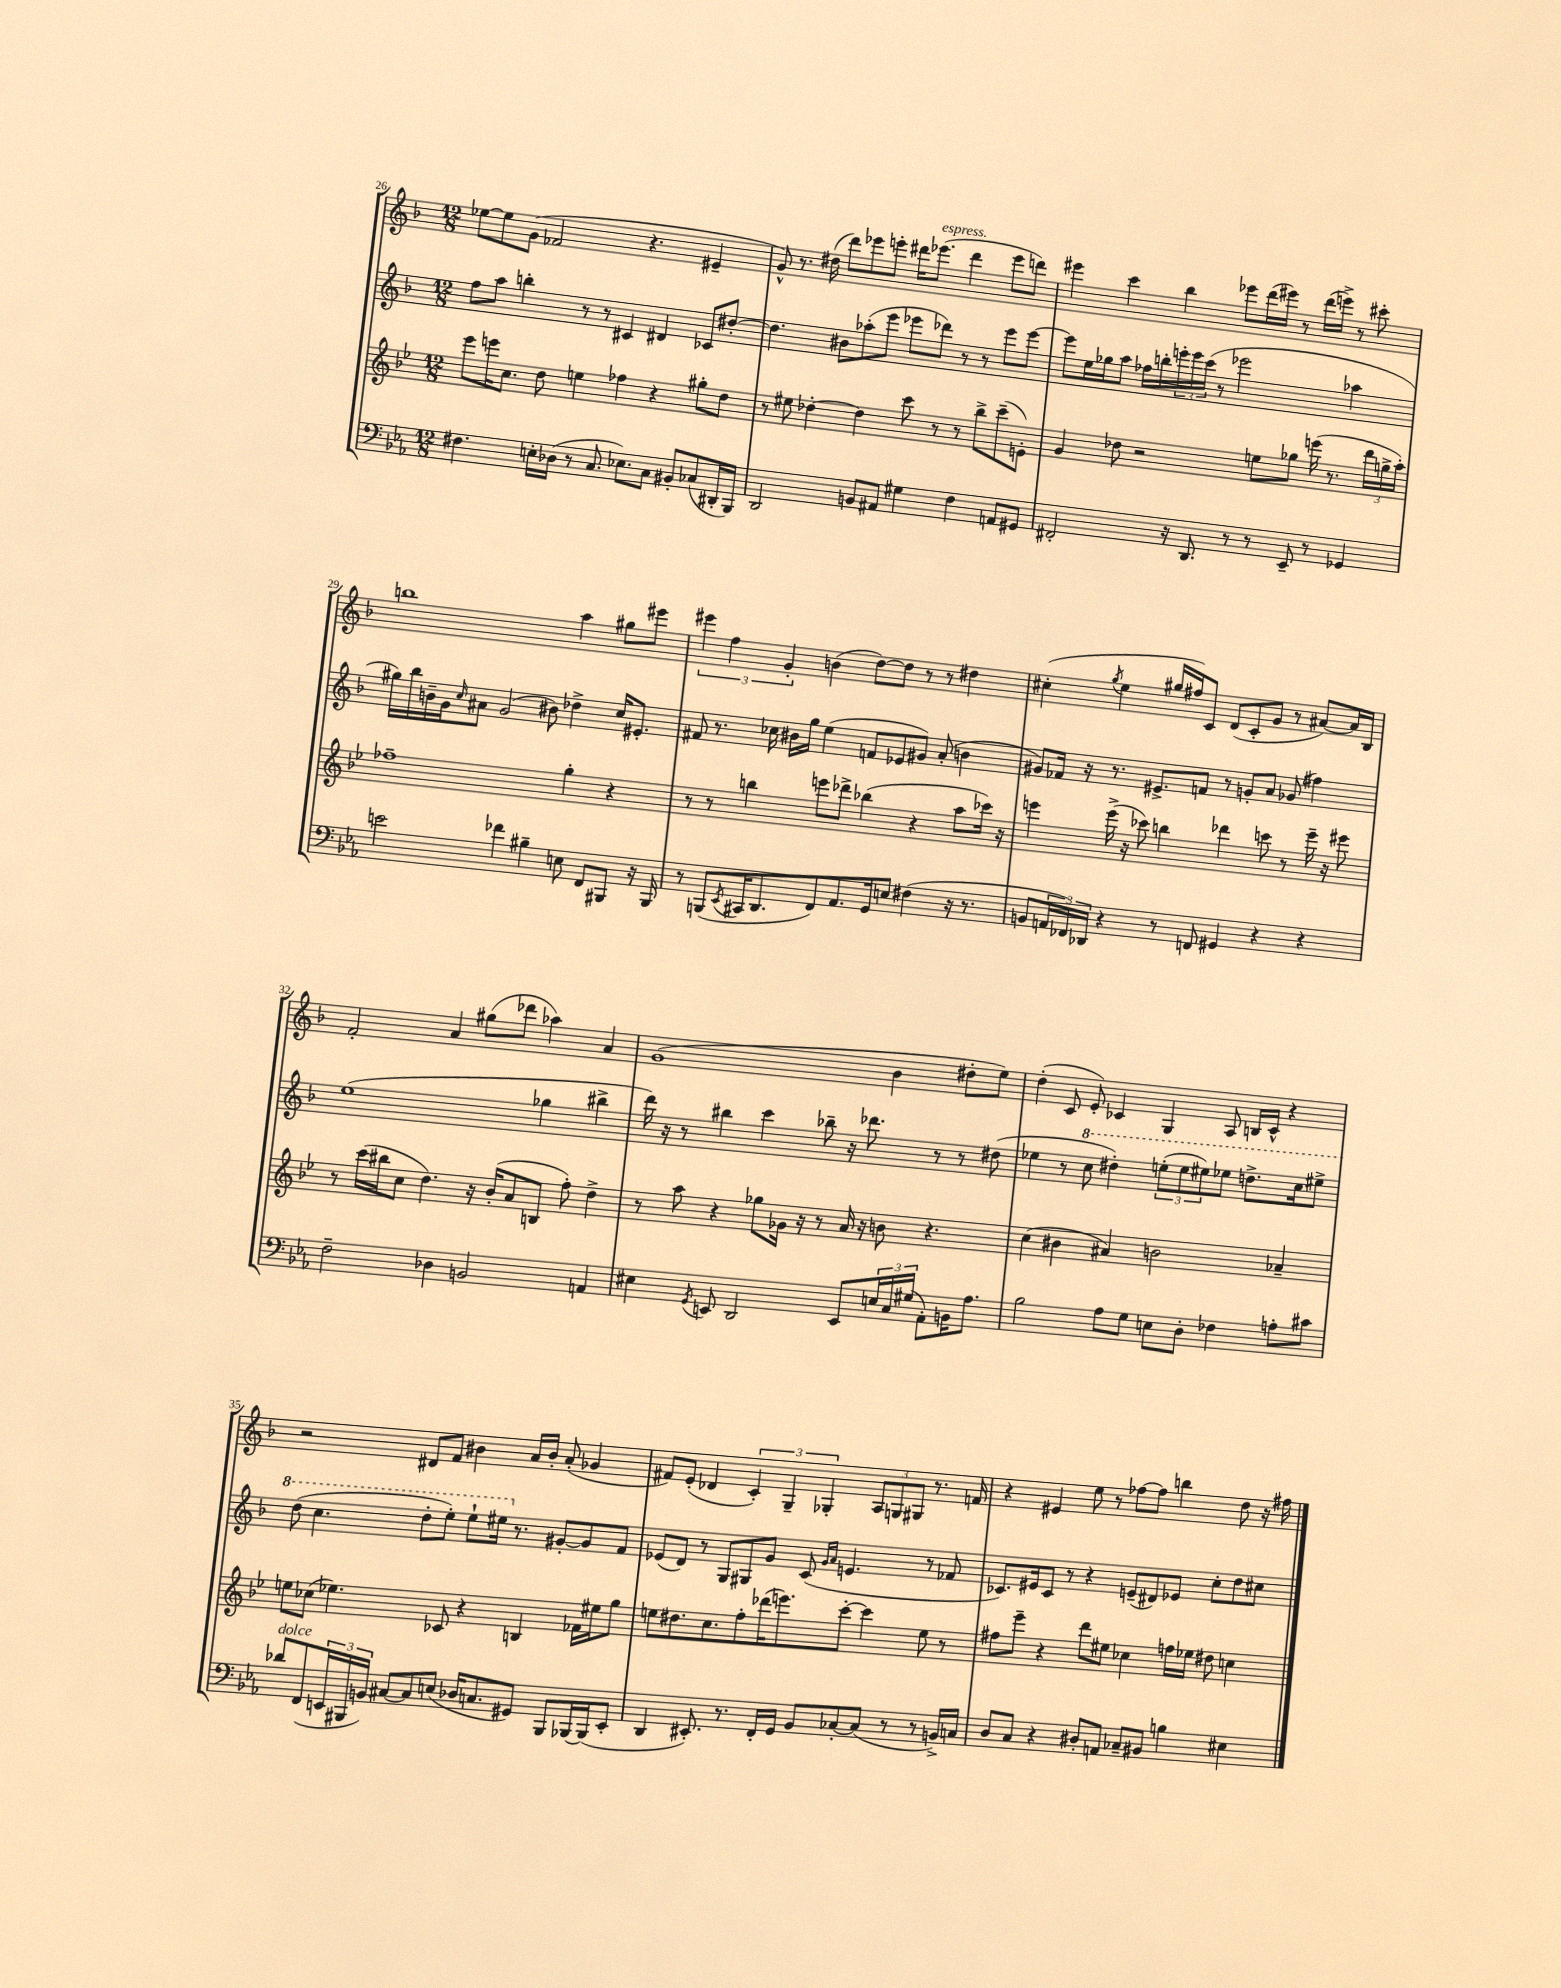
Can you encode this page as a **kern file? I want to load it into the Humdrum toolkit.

**kern	**kern	**kern	**kern
*part4	*part3	*part2	*part1
*staff4	*staff3	*staff2	*staff1
*clefF4	*clefG2	*clefG2	*clefG2
*k[b-e-a-]	*k[b-e-]	*k[b-]	*k[b-]
*M12/8	*M12/8	*M12/8	*M12/8
=26	=26	=26	=26
4.F#X\	8eee-\L	8ff\L	[8ee-X\L
.	16eeen\K	8aa\J	8ee-\]
.	8.cc\J	.	.
.	.	4bbn'\	(8g\J
16En'\LL	8dd\	.	2f-X/
(16D-X\JJ	.	.	.
8r	4een\	8r	.
8.C/	.	8r	.
.	4ff-X\	4c#X/	.
8.E-X\L)	.	.	.
.	.	.	4.r
8C\J	4r	4d#X/	.
8BB#X'/L	.	.	.
(8C-X/	8gg#X'\L	8c-X/L	4e#X~/
16DD#X'/L	8dd\J	[8dd#X'/J	.
16BBB-/JJ)	.	.	.
=27	=27	=27	=27
2DD/	8r	4.dd#\]	8g^^/)
.	8ee#X\	.	8.r
.	[4dd-X'\	.	.
.	.	.	(16dd#X\
.	.	8b#X\L	8ddd\L)
8BBn/L	4dd-\]	(8aa-X'\	8eee-X\
8AA#X/J	.	8eee\J	8eeen'\J
4G#X\	8ccc\	8eee-X\L	16ddd#X\KL
!	!	!	!LO:TX:a:i:t=espress.
.	.	.	(8.eee-X\J
.	8r	8ddd-X\J)	.
4F\	8r	8r	4ddd#\
.	8bb-^\L	8r	.
8AAn/L	(8ccc~\	8eee-\L	8eee-\L
8GG#X/J	8en'\J)	[8eee-\J	8dddn\J)
=28	=28	=28	=28
2FF#X'/	4g/	8eee-\L]	4eee#X\
.	.	16ee\L	.
.	.	16gg-X\J	.
.	8dd-X\	8aa\J	4ccc\
.	2r	16ff-X\LL	.
.	.	16bbn'\	.
16r	.	24eeen'\	4bb-\
.	.	24eee\	.
8.DD/	.	.	.
.	.	(24ccc\JJ	.
.	.	8r	.
8r	.	2eee-X\	8eee-X\L
8r	8een\L	.	(16ddd\L
.	.	.	16eee#X\JJ)
8EE-~/	8gg-X\J	.	8r
8r	(16eeen\	.	(16ddd\LL
.	8.r	.	16eeen^\JJ)
4GG-X/	.	4aa-X\	8r
.	24ddd\LL	.	8ccc#X'\
.	24ggn^\	.	.
.	24aa'\JJ)	.	.
!!LO:LB:g=z
=29	=29	=29	=29
2en\	1ff-X~	16gg#X\LL)	1bbn
.	.	16bb-\	.
.	.	16bn~\	.
.	.	16g\J	.
.	.	16qqcc/	.
.	.	8a#X\J	.
.	.	(2g/	.
4f-X\	.	.	.
4B#X~\	.	.	.
.	.	8b#X\)	.
8En\	4gg'\	4dd-X^\	4aa\
8FF/L	.	.	.
8BBB#X/J	4r	16cc/KL	8gg#X\L
.	.	8.e#X'/J	.
16r	.	.	8eee#X\J
16BBB#/	.	.	.
=30	=30	=30	=30
8r	8r	8f#X/	6eee#X\
(8BBBn/L	8r	8.r	.
.	.	.	6ff\
8qEE-/	.	.	.
16CC#X/K	4bbn\	.	.
8.DD/	.	16cc-X\	.
.	.	.	6g'/
.	.	16b#X\LL	.
.	.	16gg\JJ	.
8FF/)	8eeen\L	(4ee\	(4bn\
8.AA-/	8ddd-X^\J	.	.
.	(4bb-X\	8fn/L	[8dd\L)
16GG/k	.	.	.
8En/J	.	8e-X/	8dd\J]
(4F#X\	4r	8g#X/J)	8r
.	.	(8a'/	8r
16r	8aa\L	4bn\	4dd#X\
8.r	.	.	.
.	16ccc-X\Jk)	.	.
.	16r	.	.
=31	=31	=31	=31
8BBn/L	4eeen\	8g#X/L)	(4cc#X'\
24AAn/L	.	16f-X/Jk	.
24FF-X/)	.	.	.
.	.	16r	.
24DD-X/JJ	.	.	.
.	.	.	8qgg/
4r	(16eee^\	8.r	4ee\
.	16r	.	.
.	8ccc-X\)	.	.
.	.	8.e#X^/L	.
8r	4bbn\	.	16gg#X/LL
.	.	.	16ff#X/J)
8FFn/	.	8fn/J	8c/J
4GG#X/	4ddd-X\	8r	(8d/L
.	.	8gn'/L	8c'/
4r	8cccn\	8a/J	8g/J
.	8r	(8g-X/	8r
4r	16eee~\	4ff#X\)	[8a#X/L)
.	16r	.	.
.	8eee#X\	.	16a#/L]
.	.	.	16B-/JJ
!!LO:LB:g=z
=32	=32	=32	=32
2F~\	8r	(1ee	2f'/
.	(16ccc\LL	.	.
.	16bb#X\J	.	.
.	8cc\J	.	.
.	4.dd\)	.	.
4D-X\	.	.	4a/
2BBn/	16r	.	(8gg#X\L
.	(16b-'/KL	.	.
.	8a/	.	8ddd-X\J
.	8Bn/J	4gg-X\	4aa-X\)
.	8ff'\)	.	.
4AAn/	4dd^\	4bb#X^\	4a/
=33	=33	=33	=33
4E#X\	8r	16ddd\)	(1g
.	.	16r	.
.	8aa\	8r	.
8qGG/	.	.	.
8EEn/	4r	4bb#X\	.
2DD/	.	.	.
.	8gg-X\L	4ccc\	.
.	16g-X\Jk	.	.
.	16r	.	.
.	8r	8bb-X~\	.
8EE/L	16a/	16r	.
.	16r	8.ddd-X\	.
24En/L	8bn\	.	4b-\
24C/	.	.	.
(24G#X/JJ	.	.	.
8AA-'\L)	4.r	8r	.
16BBn\K	.	8r	8dd#X'\L
8.A-\J	.	.	.
.	.	(8dd#X\	8ee\J)
=34	=34	=34	=34
2B-\	(4cc\	4ee-X\	(4dd'\
.	4b#X\	8r	8c/
*	*	*8va	*
.	.	8ccc\	8e'/)
8A-\L	4a#X/)	4ddd#X'\)	4c-X/
8G\J	.	.	.
8En\L	2bn\	(12eeen'\L	4G/
.	.	12eee\	.
8D'\J	.	.	.
.	.	12eee#X\)	.
4F-X\	.	8eee-X\J	8A/
.	.	8.dddn^\L	16Bn/LL
.	.	.	16c-^^/JJ
8An'\L	4a-X~/	.	4r
.	.	16ccc\k	.
8c#X\J	.	8eee#X^\J	.
!!LO:LB:g=z
=35	=35	=35	=35
!LO:TX:a:i:t=dolce	!	!	!
8d-X/L	8een\L	(8ddd\	2r
(8FF/	(8cc-X\J	4.ccc\	.
24EEn/L	4.ee-X\)	.	.
24BBB#X/	.	.	.
24BBn/JJ)	.	.	.
[8C#X/L	.	.	.
8C#/]	.	8ddd'\L	8d#X/L
(8En/J	8c-X/	8eee'\J)	8f/J
16D-X/KL	4r	8eee`\L	4b#X\
8.Cn/	.	.	.
.	.	16eee#X\Jk	.
*	*	*X8va	*
.	.	8.r	.
8GG#X/J)	4Bn/	.	16a/LL
.	.	.	16b#'/JJ
8BBB#/L	.	[8g#X'/L	(8a'/
[16BBB-X/L	16f-X\LL	8g#/]	4g-X/
(16BBB-/J]	16ee#X\J	.	.
8EE'/J	8gg\J	8f/J	.
=36	=36	=36	=36
4DD/	8een\L	(8e-X/L	8f#X/L)
.	8.dd#X\	8d/J)	(8e'/J
8.EE#X'/)	.	8r	4d-X/
.	8.cc\	.	.
.	.	8G/L	.
8.r	.	.	.
.	8ff'\	8G#X/	6c'/)
16FF'/LL	(16ddd-X\K	8g/J	.
.	.	.	6G~/
16GG/JJ	8.eeen\)	.	.
8BB-/L	.	(8c/	.
.	.	.	6G-X'/
.	.	16qqg/LL	.
.	.	16qqa/JJ	.
[8C-X'/	[8ccc'\J	4.en/	.
(8C-/J]	4ccc\]	.	12A/L
.	.	.	12Gn/
8r	.	.	.
.	.	.	12G#X/J
8r	8ee\	8r	8.r
16BBn^/LL)	8r	8f-X/	.
16Cn/JJ	.	.	16fn/
=37	=37	=37	=37
8D/L	8ff#X\L	8.c-X/L)	4r
8C/J	8eee-~\J	.	.
.	.	16e#X/k	.
4r	4r	8c-/J	4e#X/
.	.	8r	.
8D#X'/L	8ddd\L	4r	8ee\
8AAn/J	8ee#X\J	.	8r
8C-X~/L	4cc-X\	(8en~/L	[8ff-X\L
8BB#X/J	.	8d#X/)	8ff-\J]
4Bn\	16ffn\LL	8e-X/J	4bbn\
.	16ee-X\JJ	.	.
.	8dd#X\	8cc'\L	.
4E#X\	4ccn\	8dd\	8dd\
.	.	8cc#X\J	16r
.	.	.	16ff#X\
==	==	==	==
*-	*-	*-	*-
